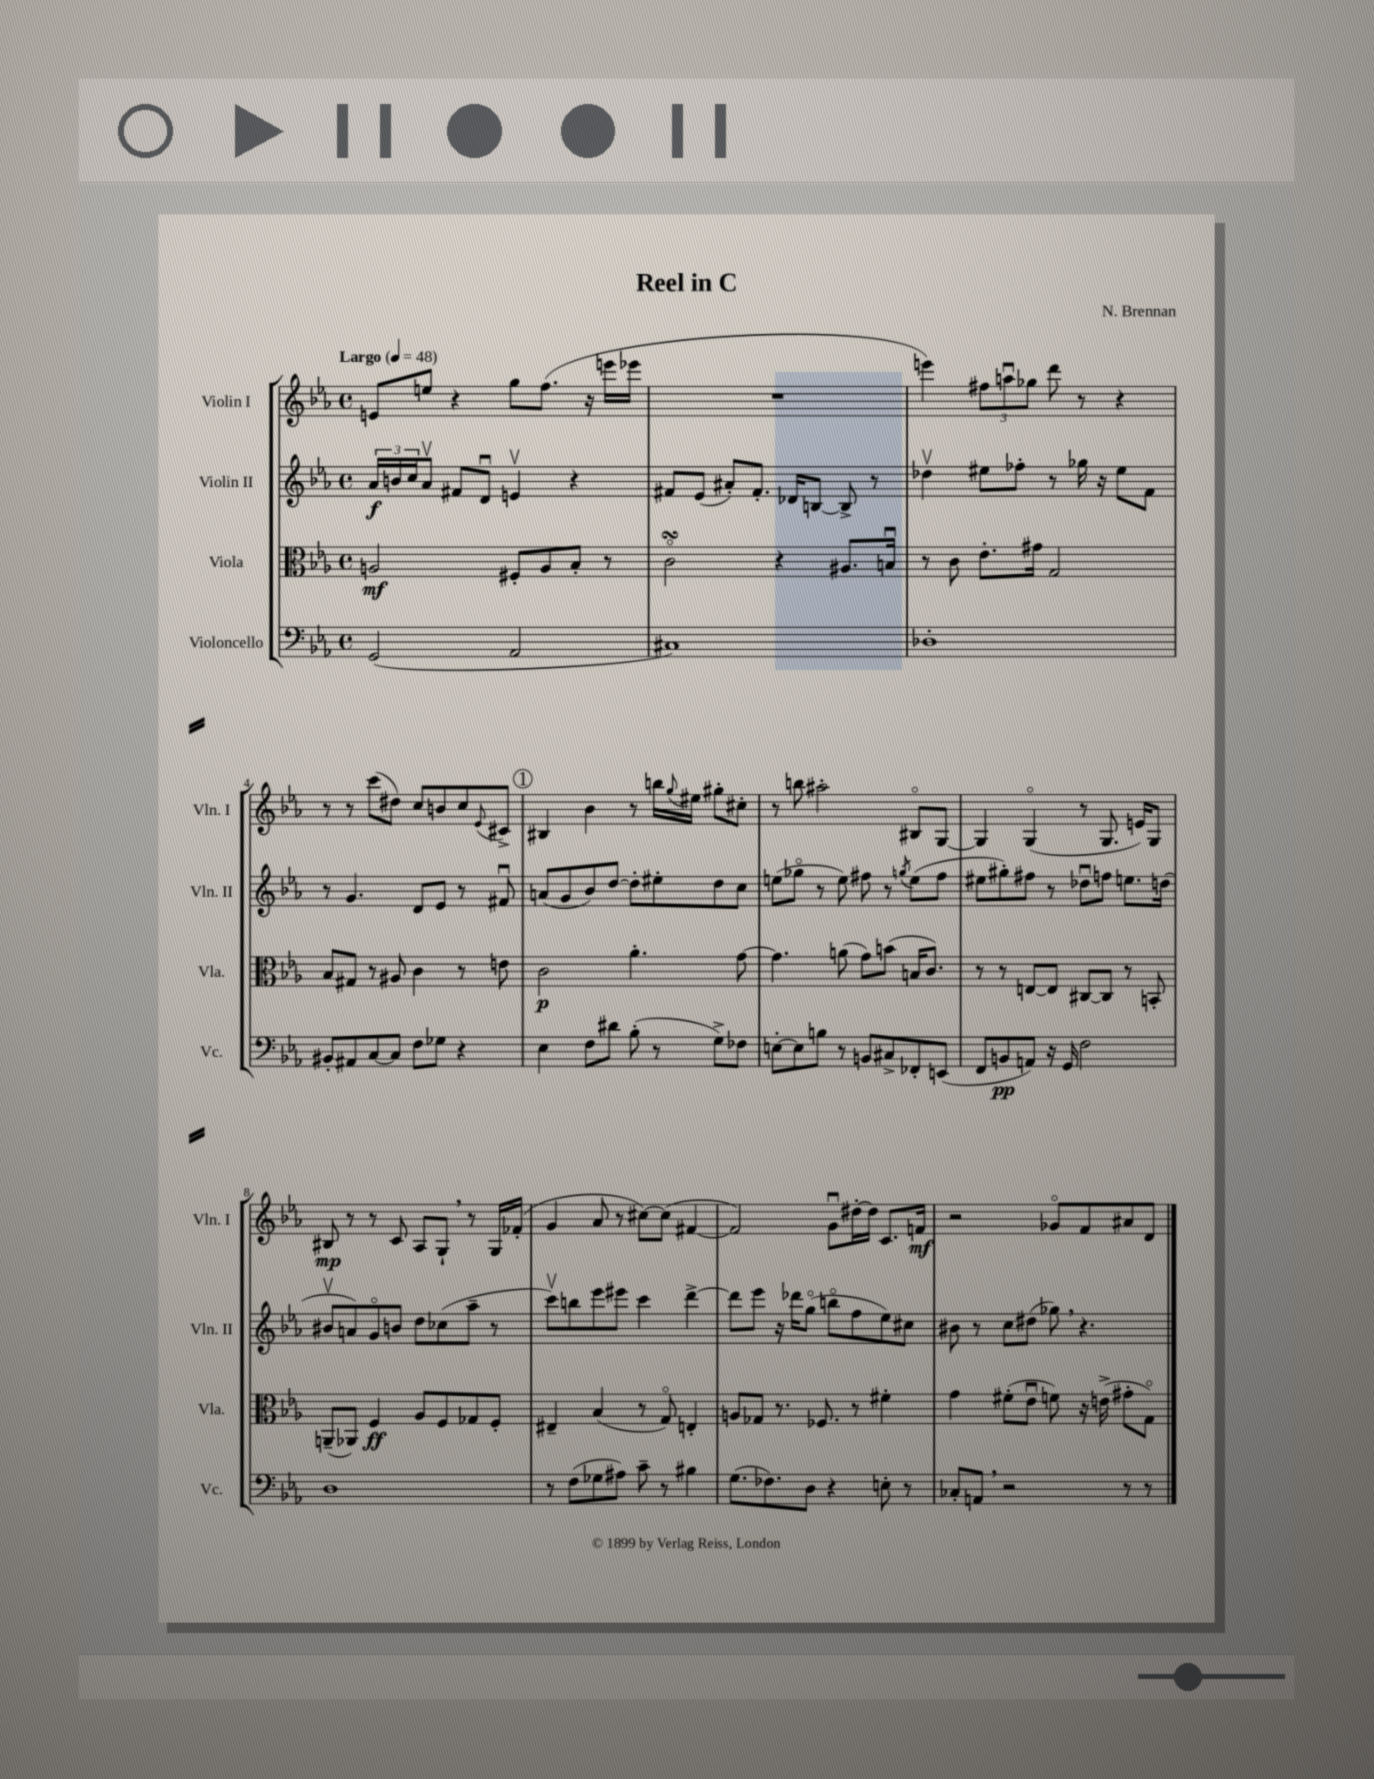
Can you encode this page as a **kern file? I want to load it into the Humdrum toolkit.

**kern	**dynam	**kern	**dynam	**kern	**dynam	**kern	**dynam
*part4	*part4	*part3	*part3	*part2	*part2	*part1	*part1
*staff4	*staff4	*staff3	*staff3	*staff2	*staff2	*staff1	*staff1
*I"Violoncello	*	*I"Viola	*	*I"Violin II	*	*I"Violin I	*
*I'Vc.	*	*I'Vla.	*	*I'Vln. II	*	*I'Vln. I	*
*clefF4	*	*clefC3	*	*clefG2	*	*clefG2	*
*k[b-e-a-]	*	*k[b-e-a-]	*	*k[b-e-a-]	*	*k[b-e-a-]	*
*M4/4	*	*M4/4	*	*M4/4	*	*M4/4	*
*met(c)	*	*met(c)	*	*met(c)	*	*met(c)	*
*MM48	*	*MM48	*	*MM48	*	*MM48	*
=1	=1	=1	=1	=1	=1	=1	=1
!	!	!	!	!	!	!LO:TX:a:B:t=Largo	!
(2GG/	.	2An/	mf	24a-/LL	f	8en/L	.
.	.	.	.	24bn/	.	.	.
.	.	.	.	24cc/J	.	.	.
.	.	.	.	8a-v/J	.	8een/J	.
.	.	.	.	8f#X/L	.	4r	.
.	.	.	.	8du/J	.	.	.
2AA-/	.	8F#X'/L	.	4env/	.	8gg\L	.
.	.	8A/	.	.	.	(8.ff\J	.
.	.	8B-'/J	.	4r	.	.	.
.	.	.	.	.	.	16r	.
.	.	8r	.	.	.	16eeen\LL	.
.	.	.	.	.	.	16eee-X\JJ	.
=2	=2	=2	=2	=2	=2	=2	=2
1C#X)	.	2csSSS\	.	8f#X/L	.	1r	.
.	.	.	.	(8e-/J	.	.	.
.	.	.	.	8a#X'/L)	.	.	.
.	.	.	.	8.f#'/J	.	.	.
.	.	4r	.	.	.	.	.
.	.	.	.	16d-X/KL	.	.	.
.	.	.	.	[8Bn/J	.	.	.
.	.	8.A#X/L	.	8B^/]	.	.	.
.	.	.	.	8r	.	.	.
.	.	16Bnu/Jk	.	.	.	.	.
=3	=3	=3	=3	=3	=3	=3	=3
1D-X'	.	8r	.	4dd-Xv\	.	4eeen\)	.
.	.	8c\	.	.	.	.	.
.	.	8.e-'\L	.	8ee#X\L	.	12ff#X\L	.
.	.	.	.	.	.	12aanu\	.
.	.	.	.	8ff-X'\J	.	.	.
.	.	.	.	.	.	12gg-X\J	.
.	.	16g#X\Jk	.	.	.	.	.
.	.	2G/	.	8r	.	8ddd\	.
.	.	.	.	16gg-X\	.	8r	.
.	.	.	.	16r	.	.	.
.	.	.	.	8ee#\L	.	4r	.
.	.	.	.	8f\J	.	.	.
!!LO:LB:g=z
=4	=4	=4	=4	=4	=4	=4	=4
8BB#X'/L	.	8B-/L	.	8r	.	8r	.
8AA#X/	.	8G#X/J	.	4.g/	.	8r	.
[8C/	.	8r	.	.	.	(8ccc\L	.
8C/J]	.	8A#X/	.	.	.	8dd#X\J)	.
8F\L	.	4c\	.	8d/L	.	8cc/L	.
8G-X\J	.	.	.	8e-/J	.	8bn/	.
4r	.	8r	.	8r	.	8cc/	.
.	.	.	.	.	.	8qqe-/	.
.	.	8en\	.	8f#Xu/	.	8c#X^/J	.
!!LO:REH:place=s1:t=1
=5	=5	=5	=5	=5	=5	=5	=5
4E-\	.	2c\	p	(8an/L	.	4B#X/	.
.	.	.	.	8g/	.	.	.
8F\L	.	.	.	8b-/)	.	4b-\	.
8d#X\J	.	.	.	[8dd/J	.	.	.
(8B-'\	.	4.a-'\	.	8dd'\L]	.	8r	.
8r	.	.	.	8ee#X'\	.	16bbn\LL	.
.	.	.	.	.	.	8qqgg/	.
.	.	.	.	.	.	16ee#X\JJ	.
8G^\L)	.	.	.	8dd\	.	8gg#X'\L	.
8F-X\J	.	[8g\	.	8cc\J	.	8cc#X'\J	.
=6	=6	=6	=6	=6	=6	=6	=6
[8En'\L	.	4.g\]	.	(8een\L	.	8r	.
8E\]	.	.	.	8gg-X\J	.	8bbn\	.
8Bn\J	.	.	.	8r	.	2aa#X'\	.
8r	.	(8an\	.	8ee\)	.	.	.
8BBn/L	.	8g\L)	.	8ff#X\	.	.	.
8C#X^/	.	(8bn\J	.	8r	.	.	.
.	.	.	.	8qggn/	.	.	.
8FF-X'/	.	16Bn/KL	.	(8ee\L	.	8B#X/L	.
.	.	8.c/J)	.	.	.	.	.
(8EEn/J	.	.	.	8ff#\J	.	[8G/J	.
=7	=7	=7	=7	=7	=7	=7	=7
8FF/L	.	8r	.	8ee#X\L	.	4G/]	.
8BBn/	pp	8r	.	8gg#X'\)	.	.	.
8AAn/J)	.	[8En/L	.	8ff#X\J	.	(4G/	.
16r	.	8E/J]	.	8r	.	.	.
16GG/	.	.	.	.	.	.	.
2F\	.	[8C#X/L	.	8dd-Xu\L	.	8r	.
.	.	8C#/J]	.	8ffn\J	.	8.G/	.
.	.	8r	.	8.een\L	.	.	.
.	.	.	.	.	.	16en/KL)	.
.	.	8BBn'/	.	.	.	8G/J	.
.	.	.	.	(16ddn\Jk	.	.	.
!!LO:LB:g=z
=8	=8	=8	=8	=8	=8	=8	=8
1D	.	(8AAn~/L	.	8b#Xv/L	.	8B#X/	mp
.	.	8AA-X/J)	.	8an/)	.	8r	.
.	.	4F/	ff	8g/	.	8r	.
.	.	.	.	8bn/J	.	8c/	.
.	.	8A-/L	.	8dd\L	.	8A-/L	.
.	.	8F/	.	(8cc-X\	.	8G`,/J	.
.	.	8G-X/	.	8aa-~\J	.	8r	.
.	.	8F'/J	.	8r	.	16G/LL	.
.	.	.	.	.	.	(16f-X'/JJ	.
=9	=9	=9	=9	=9	=9	=9	=9
8r	.	4E#X~/	.	8cccv\L)	.	4g/	.
(8F\L	.	.	.	8bbn\	.	.	.
8G-X\	.	(4B-/	.	8eee-\	.	8a-/	.
8A#X\J)	.	.	.	8eee#X\J	.	8r	.
8c~\	.	8r	.	4ccc\	.	[8cc#X\L)	.
8r	.	8G/)	.	.	.	(8cc#\J]	.
4B#X\	.	4En'/	.	[4ddd^\	.	[4f#X/	.
=10	=10	=10	=10	=10	=10	=10	=10
(8.G\L	.	8An/L	.	8ddd\L]	.	2f#/])	.
.	.	8G-X/J	.	8eee-\J	.	.	.
8.F-X\)	.	.	.	.	.	.	.
.	.	8.r	.	16r	.	.	.
.	.	.	.	16ddd-X\KL	.	.	.
8D\J	.	.	.	(8gg\J	.	.	.
.	.	8.F-X/	.	.	.	.	.
4r	.	.	.	8bbn\L	.	8gu\L	.
.	.	8r	.	8ff\	.	[16dd#X'\L	.
.	.	.	.	.	.	16dd#\JJ]	.
8En'\	.	4f#X'\	.	8ee-\)	.	8.c/L	.
8r	.	.	.	8cc#X\J	.	.	.
.	.	.	.	.	.	16fn/Jk	mf
=11	=11	=11	=11	=11	=11	=11	=11
8C-X'/L	.	4g\	.	8b#X\	.	2r	.
8AAn,/J	.	.	.	8r	.	.	.
2r	.	(8f#X'\L	.	8cc\L	.	.	.
.	.	8e-u\J	.	(8dd#X\J	.	.	.
.	.	8fn\)	.	8gg-X,\)	.	8g-X/L	.
.	.	16r	.	4.r	.	8f/	.
.	.	(16en^\	.	.	.	.	.
8r	.	8g#X'\L	.	.	.	8a#X/	.
8r	.	8G\J)	.	.	.	8d/J	.
==	==	==	==	==	==	==	==
*-	*-	*-	*-	*-	*-	*-	*-
